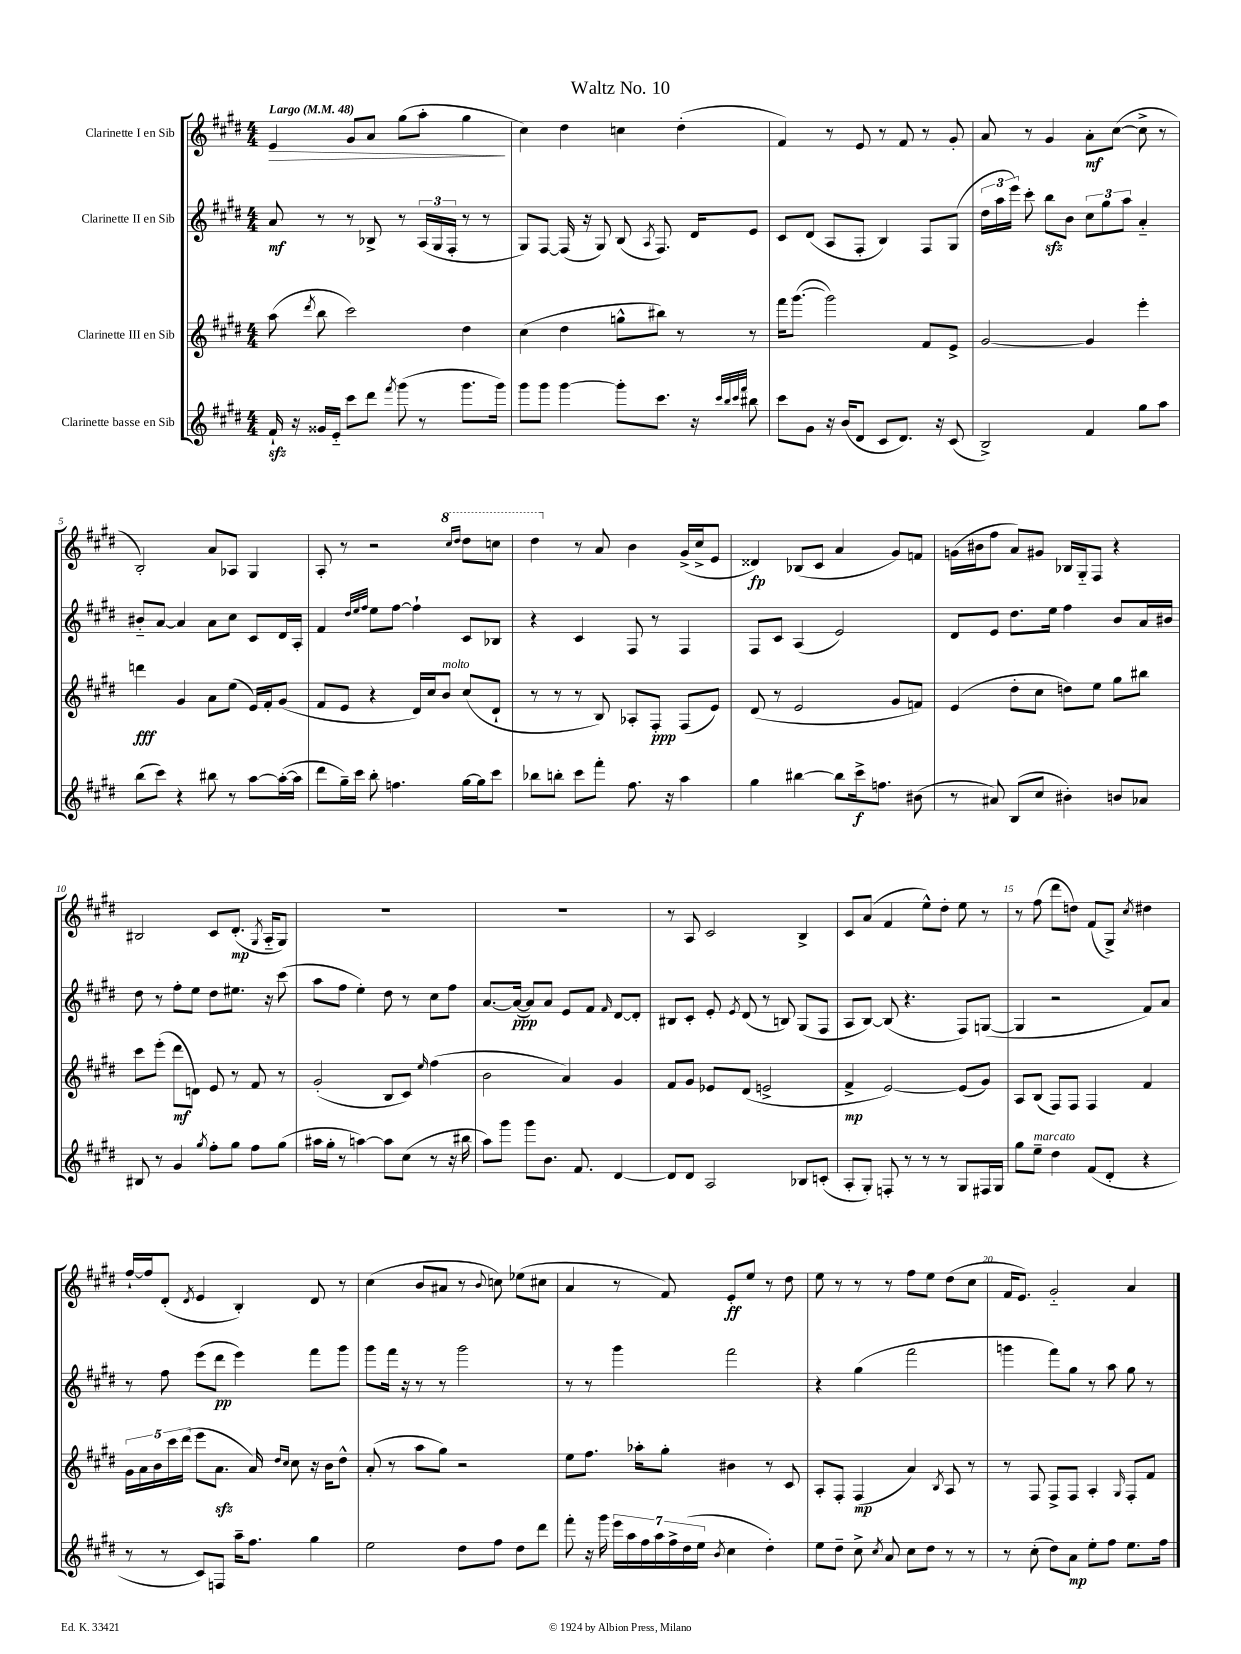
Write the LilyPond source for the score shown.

\header { title = "Waltz No. 10" }
<<
\new StaffGroup <<
\new Staff = "s0" \with { instrumentName = "Clarinette I en Sib" } {
    \clef treble \key e \major \numericTimeSignature \time 4/4 \tempo "Largo" 4 = 48
    \autoBeamOff e'4\> gis'8[ a'8] gis''8[( a''8]-. gis''4\! |
    cis''4) dis''4 c''4 dis''4-.( |
    fis'4) r8 e'8 r8 fis'8 r8 gis'8-. |
    a'8 r8 gis'4 a'8[-.\mf cis''8]~( cis''8-> r8 |
    b2-.) a'8[ aes8] gis4 |
    a8-. r8 r2 \ottava #1 \grace { cis'''16[ dis'''16] } dis'''8[ c'''8] |
    dis'''4 \ottava #0 r8 a'8 b'4 gis'16[->( cis''16-> e'8] |
    disis'4\fp) bes8[( cis'8] a'4 gis'8[) f'8] |
    g'16[( bis'16 fis''8] a'8[) gis'8] bes16[ gis16-_ fis8] r4 |
    bis2 cis'8[ dis'8.]-.\mp( \acciaccatura { gis8 } a16[-_ gis8]) |
    R1 |
    R1 |
    r8 a8 cis'2 b4-> |
    cis'8[ a'8]( fis'4 e''8[-^) dis''8]-. e''8 r8 |
    r8 fis''8( dis'''8[ d''8]) fis'8[( gis8]->) \acciaccatura { cis''8 } dis''4 |
    fis''16[~-! fis''16 dis'8]-.( \acciaccatura { dis'8 } e'4 b4-.) dis'8 r8 |
    cis''4( b'8[ ais'8] r8 \appoggiatura { b'8 } c''8) ees''8[( cis''8] |
    a'4 r8 fis'8) e'8[-.\ff e''8] r8 dis''8 |
    e''8 r8 r8 r8 fis''8[ e''8] dis''8[( cis''8] |
    fis'16[ e'8.]) gis'2-_ a'4 \bar "|." |
}
\new Staff = "s1" \with { instrumentName = "Clarinette II en Sib" } {
    \clef treble \key e \major \numericTimeSignature \time 4/4
    \autoBeamOff a'8\mf r8 r8 bes8-> r8 \tuplet 3/2 { a16[( gis16 fis16]-. } r8 r8 |
    gis8[) fis8]~ fis16( r16 gis8) b8( \acciaccatura { a8 } fis8.) dis'16[ e'8] |
    cis'8[ dis'8]( a8[ fis8]-. b4) fis8[ gis8]( |
    \tuplet 3/2 { dis''16[ a''16 e'''16]) } cis'''8-. b''8[\sfz b'8] \tuplet 3/2 { cis''8[ gis''8 a''8] } a'4-_ |
    bis'8[-_ a'8]~ a'4 a'8[ cis''8] cis'8[ dis'16 a16]-. |
    fis'4 \grace { dis''32[ e''32 fis''32] } e''8[ fis''8]~ fis''4-! cis'8[ bes8] |
    r4 cis'4 fis8 r8 fis4 |
    fis8[ cis'8] a4( e'2) |
    dis'8[ e'8] dis''8.[ e''16] fis''4 b'8[ a'16 bis'16] |
    dis''8 r8 fis''8[-. e''8] dis''8[ eis''8.] r16 cis'''8( |
    a''8[ fis''8] e''4-.) dis''8 r8 cis''8[ fis''8] |
    a'8.[~ a'16]~\ppp( a'8[) a'8] e'8[ fis'8] \grace { fis'16 } dis'8[~ dis'8]-. |
    bis8[ cis'8]-. e'8-. \acciaccatura { e'8 } dis'8( r8 b8) gis8[( fis8] |
    a8[ b8]~) b8( r4. fis8[) g8]~( |
    g4 r2 fis'8[) a'8] |
    r8 fis''8 e'''8[( dis'''8]\pp e'''4) fis'''8[ gis'''8] |
    gis'''8[ fis'''16] r16 r8 r8 gis'''2 |
    r8 r8 gis'''4 fis'''2 |
    r4 gis''4( fis'''2 |
    g'''4 fis'''8[) gis''8] r8 a''8 gis''8 r8 \bar "|." |
}
\new Staff = "s2" \with { instrumentName = "Clarinette III en Sib" } {
    \clef treble \key e \major \numericTimeSignature \time 4/4
    \autoBeamOff a''8( \acciaccatura { dis'''8 } b''8 cis'''2) dis''4 |
    cis''4( dis''4 g''8[-^ bis''8]) r8 r8 |
    fis'''16[ gis'''8.]~( gis'''2) fis'8[ e'8]-> |
    gis'2~ gis'4 e'''4-. |
    d'''4\fff gis'4 a'8[ e''8]( e'16[) fis'16-. gis'8]( |
    fis'8[ e'8] r4 dis'16[) cis''16 b'8]^\markup { \italic "molto" } cis''8[( dis'8]-! |
    r8 r8 r8 b8) aes8[-. fis8]-.\ppp fis8[( e'8]) |
    dis'8( r8 e'2 gis'8[ f'8]) |
    e'4( dis''8[-. cis''8] d''8[) e''8] gis''8[ bis''8] |
    cis'''8[ e'''8]-.( dis'''8[\mf d'8]) e'8 r8 fis'8 r8 |
    gis'2-.( b8[ cis'8]) \grace { e''16 } fis''4( |
    b'2 a'4) gis'4 |
    fis'8[ gis'8] ees'8[ dis'8]( e'2-> |
    fis'4->\mp e'2~) e'8[( gis'8]) |
    a8[ b8]( fis8[) fis8] fis4 fis'4 |
    \tuplet 5/4 { gis'16[ a'16 b'16 cis'''16 dis'''16]( } e'''8[ a'8.]\sfz a'16) \grace { dis''16[ cis''16] } cis''8 r16 b'16[ dis''8]-^ |
    a'8-.( r8 a''8[ gis''8]) r2 |
    e''8[ fis''8.] aes''16[-. gis''8]-. bis'4 r8 cis'8 |
    a8[-. fis8]-. fis4\mp( a'4) \acciaccatura { b8 } a8 r8 |
    r8 fis8 fis8[-> fis8] a4-. \grace { gis16 } fis8[-. fis'8] \bar "|." |
}
\new Staff = "s3" \with { instrumentName = "Clarinette basse en Sib" } {
    \clef treble \key e \major \numericTimeSignature \time 4/4
    \autoBeamOff fis'16-!\sfz r16 gisis'16[ e'16]-_ cis'''8[ dis'''8] \acciaccatura { fis'''8 } gis'''8( r8 gis'''8.[ gis'''16]) |
    gis'''8[ gis'''8] gis'''4~ gis'''8[-. cis'''8.] r16 \grace { cis'''32[ b''32 cis'''32 fis'''32] } bis''8 |
    cis'''8[ gis'8] r16 b'16[( dis'8] cis'8[ dis'8.]) r16 cis'8( |
    b2->) fis'4 gis''8[ a''8] |
    b''8[( cis'''8]) r4 bis''8 r8 a''8[~ a''16~-.( a''16] |
    dis'''8[ gis''16--) cis'''16] b''8-. f''4. gis''16[~ gis''16 cis'''8] |
    bes''8[ b''8]-. cis'''8[ fis'''8]-. fis''8. r16 a''4 |
    gis''4 bis''4~ bis''8[ cis'''16->\f f''8.] bis'8( |
    r8 ais'8) b8[( cis''8] bis'4-.) b'8[ aes'8] |
    bis8 r8 gis'4 \acciaccatura { gis''8 } fis''8[-. gis''8] fis''8[ gis''8]( |
    ais''16[ gis''16]-. r8 a''4~) a''8[ cis''8]( r8 r16 bis''16 |
    a''8[) gis'''8] gis'''8[ b'8.] fis'8. dis'4~ |
    dis'8[ dis'8] a2 bes8[ c'8]-.( |
    a8[-. gis8]-.) f8-. r8 r8 r8 gis8[ fis16 gis16] |
    gis''8[ e''8]--^\markup { \italic "marcato" } dis''4 fis'8[( dis'8]-. r4 |
    r8 r8 cis'8[) f8] a''16[-- fis''8.] gis''4 |
    e''2 dis''8[ fis''8] dis''8[ dis'''8] |
    fis'''8-. r16 gis'''16 \tuplet 7/4 { e'''16[ a''16 fis''16 a''16 fis''16-> dis''16( e''16] } \acciaccatura { b'8 } cis''4 dis''4-.) |
    e''8[ dis''8]-- cis''8-> \acciaccatura { cis''8 } a'8 cis''8[ dis''8] r8 r8 |
    r8 cis''8-.( dis''8[) a'8]\mp e''8[-. fis''8] e''8.[ fis''16] \bar "|." |
}
>>
>>
\layout { \context { \Score \override BarNumber.break-visibility = ##(#f #t #t) barNumberVisibility = #(every-nth-bar-number-visible 5) } }
